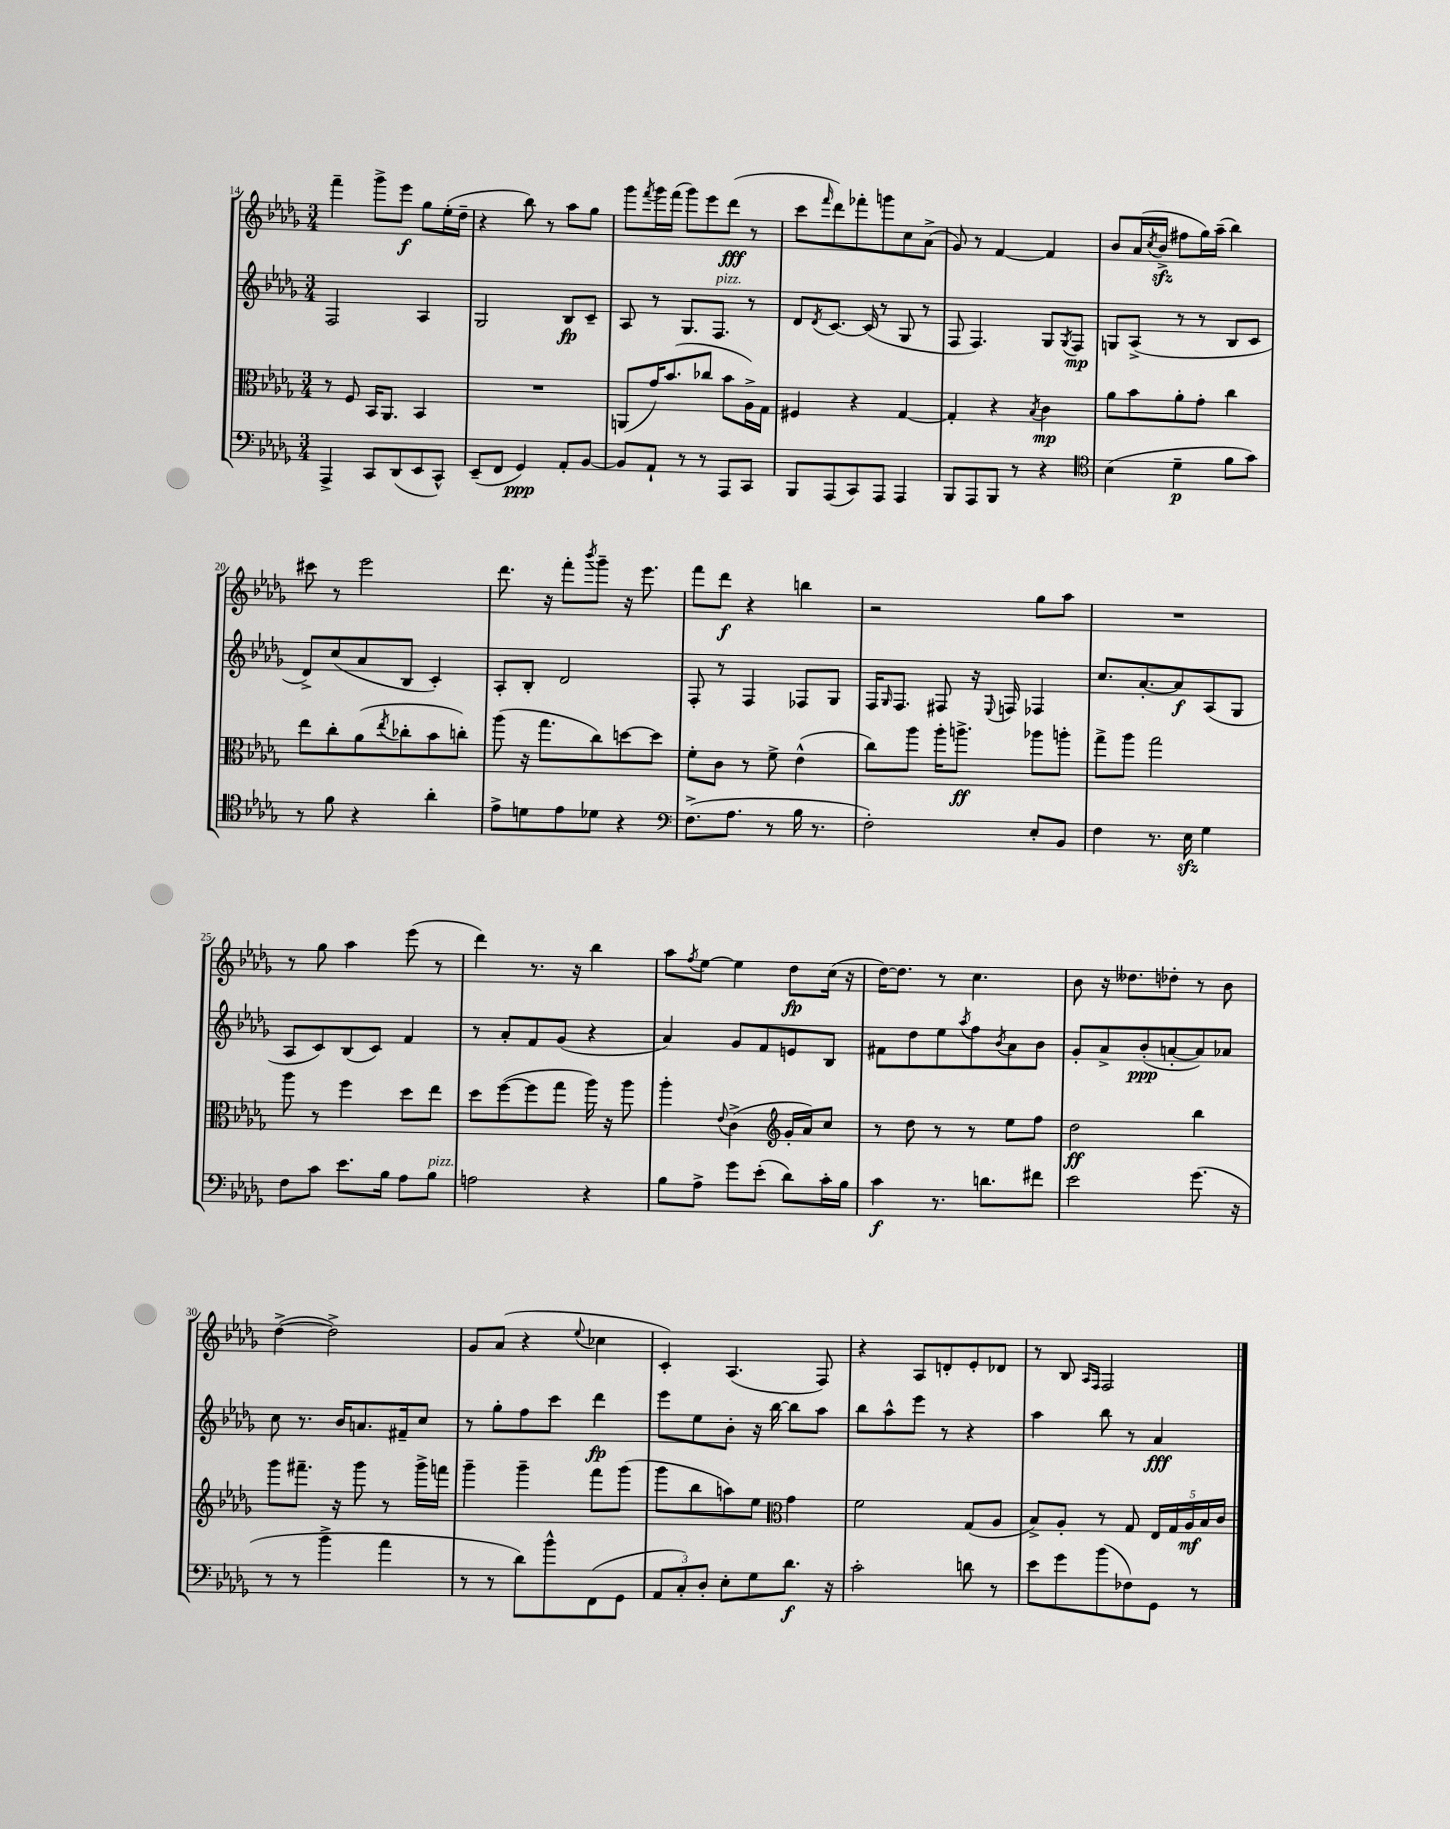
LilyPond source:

<<
\new StaffGroup <<
\new Staff = "s0" {
    \clef treble \key des \major \numericTimeSignature \time 3/4
    f'''4-- ges'''8-> ees'''8\f ges''8 ees''16-.( des''16-- |
    r4 bes''8) r8 aes''8 ges''8 |
    ges'''8 \acciaccatura { f'''8 } ges'''16 f'''16( ges'''8) ees'''8 des'''8\fff( r8 |
    c'''8 \grace { f'''16 } des'''8) fes'''8-. g'''8 c''8 aes'8->( |
    ges'8) r8 f'4~ f'4 |
    bes'8 aes'16( \acciaccatura { c''8 } bes'16->\sfz fis''8 ges''16) aes''16--( bes''4) |
    cis'''8 r8 ees'''2 |
    des'''8. r16 f'''8-. \acciaccatura { bes'''8 } ges'''8-- r16 ees'''8. |
    f'''8 des'''8\f r4 b''4 |
    r2 ges''8 aes''8 |
    R2. |
    r8 ges''8 aes''4 ees'''8( r8 |
    des'''4) r8. r16 bes''4 |
    aes''8 \acciaccatura { f''8 } ees''8~ ees''4 des''8\fp c''16( r16 |
    des''16~) des''8. r8 c''4. |
    bes'8 r16 deses''8. des''8-. r8 bes'8 |
    des''4~->( des''2->) |
    ges'8 aes'8( r4 \appoggiatura { ees''8 } ces''4 |
    c'4-.) aes4.( f8) |
    r4 aes8 d'8-. ees'8-. des'8 |
    r8 bes8 \grace { aes16 f16 } f2 \bar "|." |
}
\new Staff = "s1" {
    \clef treble \key des \major \numericTimeSignature \time 3/4
    f2 aes4 |
    ges2 bes8\fp c'8-- |
    aes8 r8 ges8. f8.^\markup { \italic "pizz." } r8 |
    des'8 \acciaccatura { des'8 } c'8.~ c'16( r8 ges8 r8 |
    f8 f4.) ges8 \acciaccatura { ges8 } f8\mp |
    g8 aes8->( r8 r8 bes8 c'8 |
    des'8->) c''8( aes'8 bes8 c'4-.) |
    aes8-. bes8-. des'2 |
    f8-. r8 f4 fes8 ges8 |
    f16 \grace { ges16 } f8. fis8 r16 \appoggiatura { ees8 } f16 fes4 |
    c''8. aes'8.~-. aes'8\f aes8( ges8 |
    aes8 c'8) bes8( c'8) f'4 |
    r8 aes'8-. f'8 ges'8( r4 |
    aes'4) ges'8 f'8 e'8 bes8 |
    fis'8 des''8 ees''8 \acciaccatura { aes''8 } f''8 \acciaccatura { bes'8 } aes'8 bes'8 |
    ges'8-. aes'8-> bes'8-.\ppp( a'8~-. a'8) aes'8 |
    c''8 r8. bes'16 a'8. fis'16-- c''8 |
    r8 ges''8-. f''8 c'''8 des'''4\fp |
    ees'''8 ees''8 bes'8-. r16 bes''16~ bes''8 aes''8 |
    bes''8 aes''8-^ ees'''8 r8 r4 |
    aes''4 bes''8 r8 aes'4\fff \bar "|." |
}
\new Staff = "s2" {
    \clef alto \key des \major \numericTimeSignature \time 3/4
    r8 f8 bes,16 aes,8. bes,4 |
    R2. |
    a,8( ges'16) bes'8.( ces''8 bes'8 aes16->) ges16 |
    fis4 r4 ges4~ |
    ges4-. r4 \acciaccatura { bes8 } c'4\mp |
    aes'8 bes'8 aes'8-. ges'8-. c''4 |
    ees''8 c''8-. aes'8( \acciaccatura { ees''8 } ces''8-. bes'8 c''8-.) |
    aes''8( r16 ges''8. c''8) d''8~ d''8 |
    f'8-. c'8 r8 f'8-> ees'4-^( |
    c''8) aes''8 aes''16-. a''8.->\ff aes''8 a''8-. |
    ges''8-> aes''8 ges''2 |
    aes''8 r8 f''4 des''8 ees''8 |
    des''8 f''8~( f''8 ges''8 aes''16) r16 aes''8 |
    aes''4-. \appoggiatura { ees'8 } c'4->( \clef treble ges'16-. aes'16) c''8 |
    r8 des''8 r8 r8 ees''8 f''8 |
    des''2\ff bes''4 |
    ges'''8 fis'''8.-- r16 ges'''8 r8 ges'''16-> f'''16 |
    ges'''4-- ges'''4-- f'''8 ges'''8( |
    ges'''8 bes''8 a''8) ees''8 \clef alto ges'4 |
    f'2 ges8( aes8 |
    bes8->) aes8-. r8 ges8 \tuplet 5/4 { ees16 ges16 aes16\mf bes16 c'16 } \bar "|." |
}
\new Staff = "s3" {
    \clef bass \key des \major \numericTimeSignature \time 3/4
    aes,,4-> c,8 des,8( ees,8 c,8-^) |
    ees,8--( f,8 ges,4\ppp) aes,8-. bes,8~ |
    bes,8 aes,8-! r8 r8 aes,,8 c,8 |
    bes,,8 aes,,8( c,8) aes,,8 aes,,4 |
    bes,,8 aes,,8 bes,,8 r8 r4 |
    \clef tenor bes4( des'4--\p f'8 ges'8) |
    r8 f'8 r4 aes'4-. |
    ees'8-> d'8 ees'8 des'8 r4 |
    \clef bass f8.->( aes8. r8 bes16 r8. |
    f2-.) ees8-. bes,8 |
    f4 r8. ees16\sfz ges4 |
    f8 c'8 ees'8. bes16 aes8 bes8^\markup { \italic "pizz." } |
    a2 r4 |
    bes8 aes8-> ges'8 ees'8-.( des'8) c'16-. bes16 |
    c'4\f r8. d'8. fis'8 |
    ees'2 ges'8.( r16 |
    r8 r8 bes'4-> aes'4 |
    r8 r8 des'8) bes'8-^ f,8( ges,8 |
    \tuplet 3/2 { aes,8 c8-.) des8-. } ees8-. ges8 des'8.\f r16 |
    c'2-. d'8 r8 |
    ees'8 ges'8 bes'8( fes8) ges,8 r8 \bar "|." |
}
>>
>>
\layout { \context { \Score currentBarNumber = #14 } }
